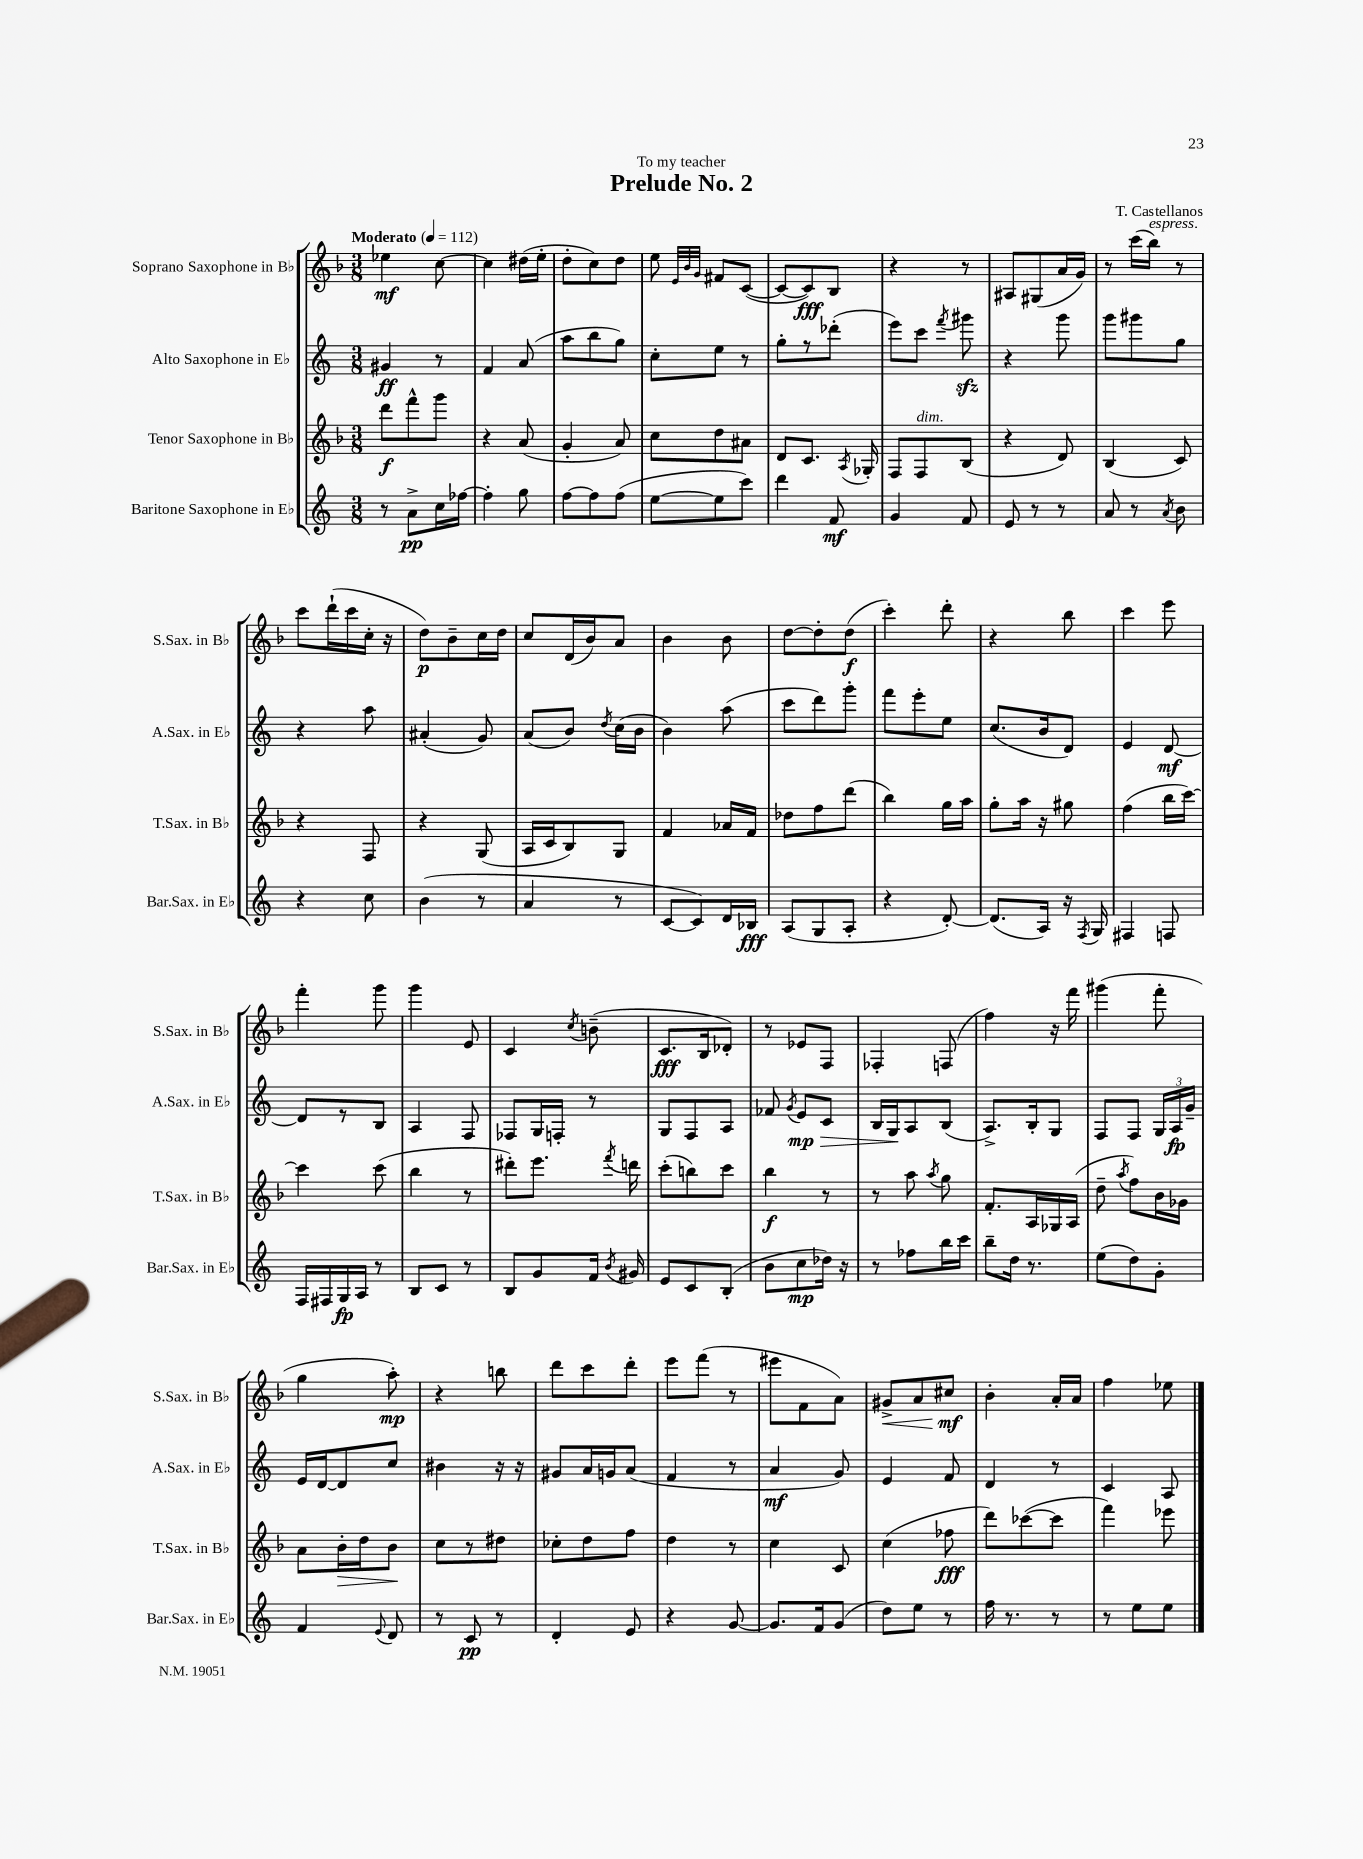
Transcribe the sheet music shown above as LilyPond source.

\header { title = "Prelude No. 2" composer = "T. Castellanos" dedication = "To my teacher" }
<<
\new StaffGroup <<
\new Staff = "s0" \with { instrumentName = "Soprano Saxophone in Bb" shortInstrumentName = "S.Sax. in Bb" } {
    \clef treble \key f \major \numericTimeSignature \time 3/8 \tempo "Moderato" 4 = 112
    \autoBeamOff ees''4\mf c''8~ |
    c''4 dis''16[( e''16]-. |
    d''8[-. c''8) d''8] |
    e''8 \grace { e'32[ bes'32 g'32] } fis'8[ c'8]~( |
    c'8[~ c'8\fff) bes8] |
    r4 r8 |
    ais8[ gis8( a'16 g'16]) |
    r8 c'''16[( bes''16]^\markup { \italic "espress." }) r8 |
    c'''8[ d'''16-!( c'''16 c''16]-. r16 |
    d''8[\p) bes'8-- c''16 d''16] |
    c''8[ d'16( bes'16) a'8] |
    bes'4 bes'8 |
    d''8[~ d''8-. d''8]\f( |
    c'''4-.) d'''8-. |
    r4 bes''8 |
    c'''4 e'''8 |
    f'''4-. g'''8 |
    g'''4 e'8 |
    c'4 \acciaccatura { c''8 } b'8--( |
    c'8.[\fff bes16 des'8]-.) |
    r8 ees'8[ f8] |
    fes4-. f8( |
    f''4) r16 f'''16 |
    gis'''4( f'''8-. |
    g''4 a''8-.\mp) |
    r4 b''8 |
    d'''8[ c'''8 d'''8]-. |
    e'''8[ f'''8]( r8 |
    eis'''8[ f'8 a'8]) |
    gis'8[->\< a'8 cis''8]\mf\! |
    bes'4-. a'16[-. a'16] |
    f''4 ees''8 \bar "|." |
}
\new Staff = "s1" \with { instrumentName = "Alto Saxophone in Eb" shortInstrumentName = "A.Sax. in Eb" } {
    \clef treble \key c \major \numericTimeSignature \time 3/8
    \autoBeamOff gis'4\ff r8 |
    f'4 a'8( |
    a''8[ b''8 g''8]) |
    c''8[-. e''8] r8 |
    g''8[-. r8 des'''8]-.( |
    e'''8[) c'''8] \acciaccatura { f'''8 } gis'''8\sfz |
    r4 g'''8 |
    g'''8[ gis'''8 g''8] |
    r4 a''8 |
    ais'4-.( g'8) |
    a'8[( b'8]) \acciaccatura { d''8 } c''16[( b'16] |
    b'4) a''8( |
    c'''8[ d'''8) g'''8]-. |
    f'''8[ e'''8-. e''8] |
    c''8.[( b'16 d'8]) |
    e'4 d'8~\mf |
    d'8[ r8 b8] |
    a4 f8 |
    fes8[ g16 f16]-. r8 |
    g8[ f8 a8] |
    fes'8 \acciaccatura { g'8 } e'8[\mp\> c'8] |
    b16[ g16\! a8 b8]( |
    a8.[->) b16-. g8] |
    f8[ f8] \tuplet 3/2 { g16[ a16\fp g'16]-- } |
    e'16[ d'16~ d'8 c''8] |
    bis'4 r16 r16 |
    gis'8[ a'16 g'16 a'8]( |
    f'4 r8 |
    a'4\mf g'8) |
    e'4 f'8 |
    d'4 r8 |
    c'4 a8 \bar "|." |
}
\new Staff = "s2" \with { instrumentName = "Tenor Saxophone in Bb" shortInstrumentName = "T.Sax. in Bb" } {
    \clef treble \key f \major \numericTimeSignature \time 3/8
    \autoBeamOff d'''8[\f f'''8-^ g'''8] |
    r4 a'8( |
    g'4-. a'8) |
    c''8[ d''8 ais'8] |
    d'8[ c'8.] \acciaccatura { a8 } ges16-. |
    f8[ f8^\markup { \italic "dim." } bes8]( |
    r4 d'8) |
    bes4( c'8) |
    r4 f8 |
    r4 g8( |
    a16[ c'16 bes8) g8] |
    f'4 aes'16[ f'16] |
    des''8[ f''8 d'''8]( |
    bes''4) g''16[ a''16] |
    g''8[-. a''16] r16 gis''8 |
    f''4( bes''16[ c'''16]~) |
    c'''4 c'''8( |
    bes''4 r8 |
    dis'''8[-.) e'''8.] \acciaccatura { f'''8 } d'''16 |
    c'''8[-.( b''8) c'''8] |
    bes''4\f r8 |
    r8 a''8 \acciaccatura { a''8 } g''8 |
    f'8.[-. a16 ges16 a16]( |
    d''8-- \acciaccatura { a''8 } f''8[) bes'16 ges'16] |
    a'8[ bes'16-.\> d''16 bes'8]\! |
    c''8[ r8 dis''8] |
    ces''8[-. d''8 f''8] |
    d''4 r8 |
    c''4 c'8 |
    c''4( fes''8\fff |
    d'''8[) ces'''8~( ces'''8] |
    f'''4) ees'''8 \bar "|." |
}
\new Staff = "s3" \with { instrumentName = "Baritone Saxophone in Eb" shortInstrumentName = "Bar.Sax. in Eb" } {
    \clef treble \key c \major \numericTimeSignature \time 3/8
    \autoBeamOff r8 a'8[->\pp c''16 fes''16]~ |
    fes''4-. g''8 |
    f''8[~ f''8 f''8]( |
    e''8[~ e''8 c'''8]) |
    d'''4 f'8\mf |
    g'4 f'8 |
    e'8 r8 r8 |
    a'8 r8 \acciaccatura { a'8 } b'8 |
    r4 c''8 |
    b'4( r8 |
    a'4 r8 |
    c'8[~ c'8) d'16 bes16]\fff |
    a8[( g8 a8]-. |
    r4 d'8~-.) |
    d'8.[( a16]) r16 \acciaccatura { f8 } g16 |
    fis4 f8 |
    f16[ fis16 g16\fp a16] r8 |
    b8[ c'8] r8 |
    b8[ g'8 f'16] \acciaccatura { b'8 } gis'16 |
    e'8[ c'8 b8]-.( |
    b'8[ c''8\mp des''16]) r16 |
    r8 fes''8[ b''16 c'''16] |
    b''8[-- d''16] r8. |
    e''8[( d''8) g'8]-. |
    f'4 \appoggiatura { e'8 } d'8 |
    r8 c'8\pp r8 |
    d'4-. e'8 |
    r4 g'8~ |
    g'8.[ f'16 g'8]( |
    d''8[) e''8] r8 |
    f''16 r8. r8 |
    r8 e''8[ e''8] \bar "|." |
}
>>
>>
\layout { \context { \Score \remove "Bar_number_engraver" } }
